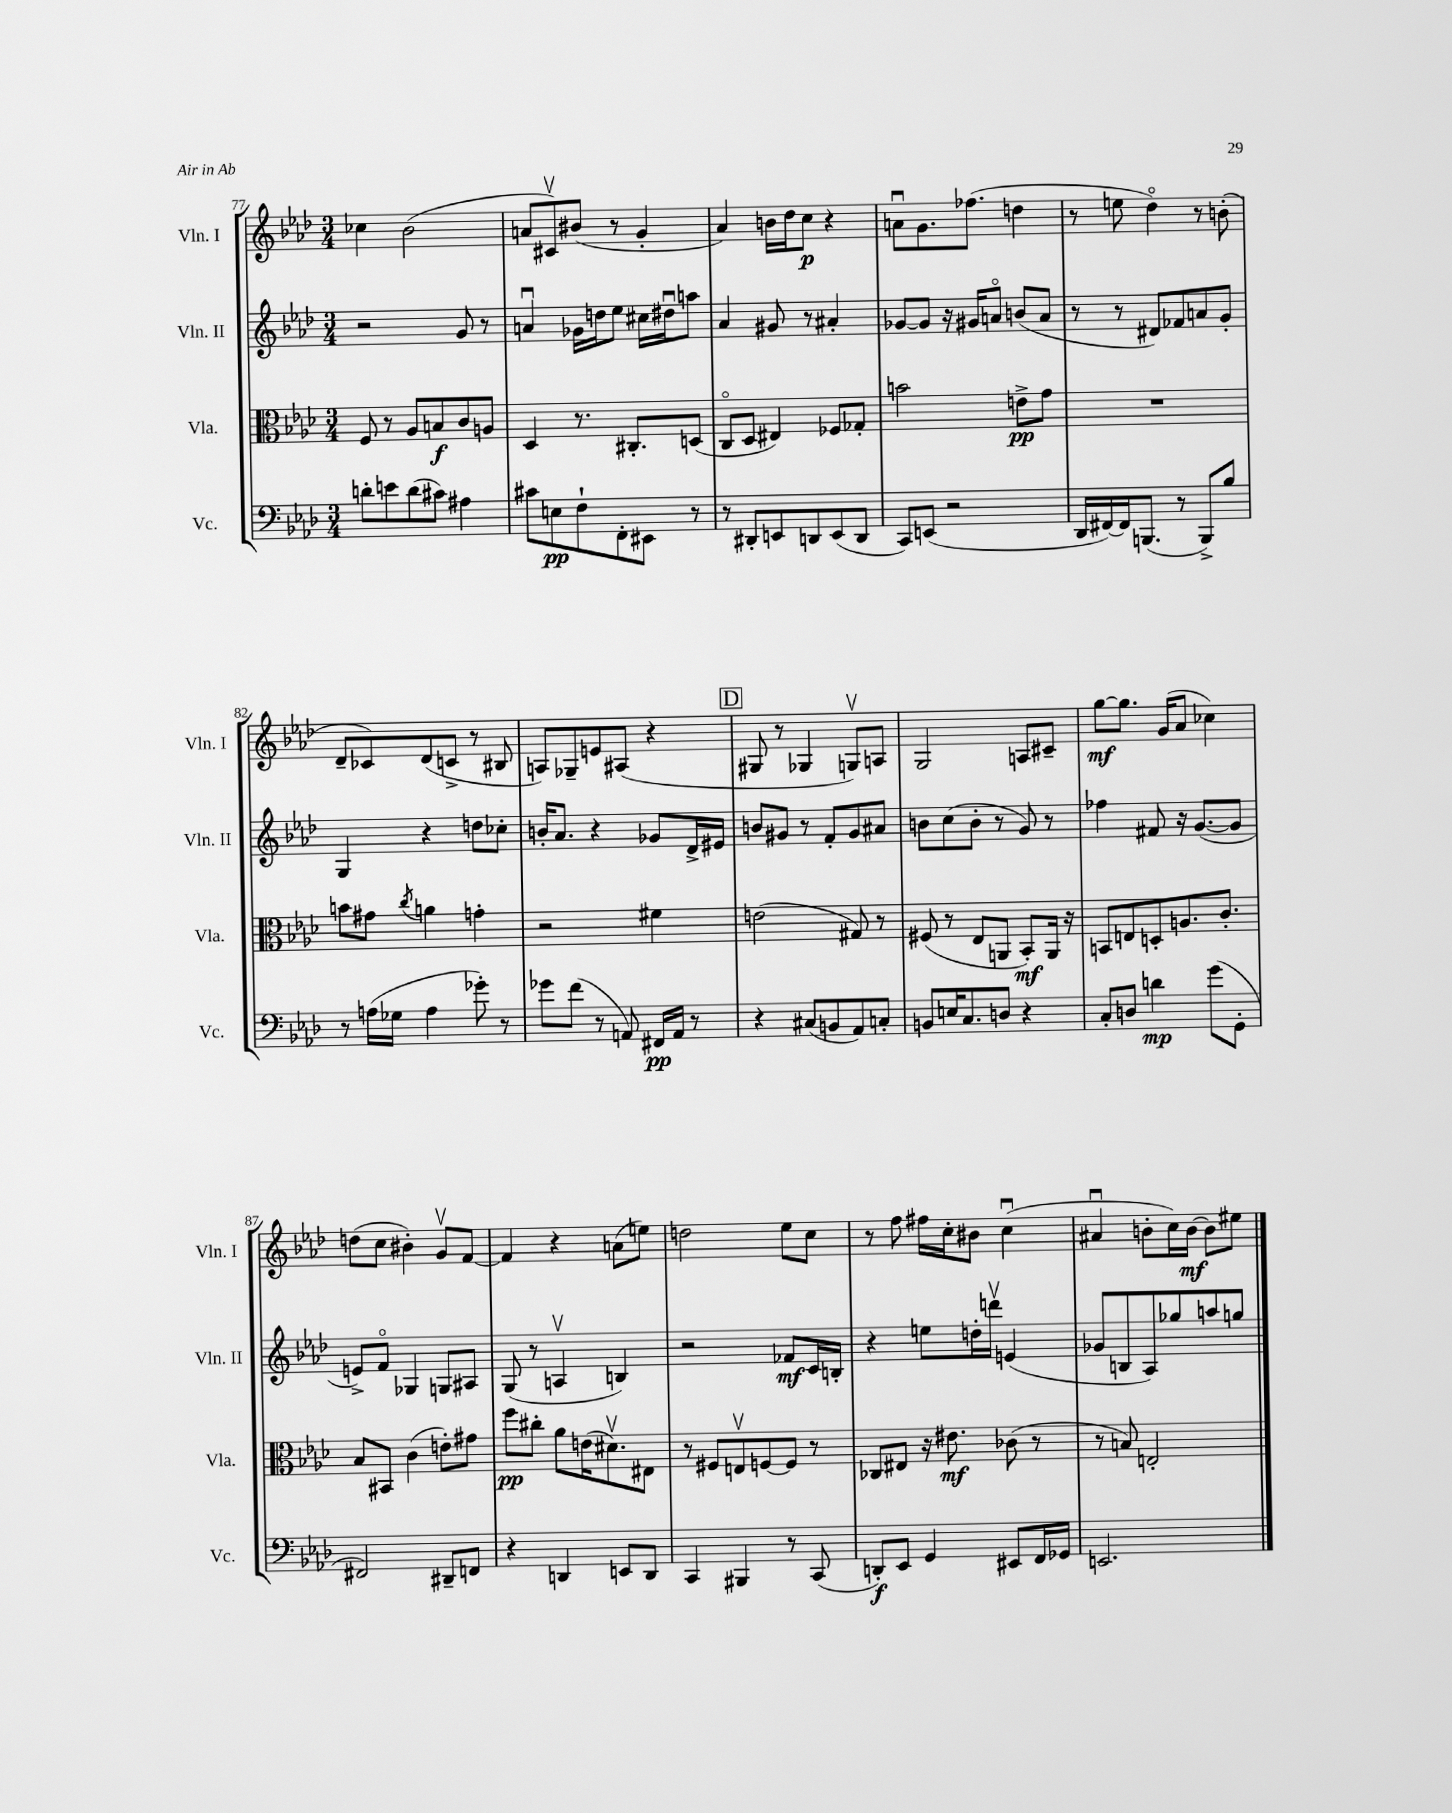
<<
\new StaffGroup <<
\new Staff = "s0" \with { instrumentName = "Vln. I" shortInstrumentName = "Vln. I" } {
    \clef treble \key aes \major \numericTimeSignature \time 3/4
    ces''4 bes'2( |
    a'8 cis'8\upbow) bis'8( r8 g'4-. |
    aes'4) b'16 des''16 c''8\p r4 |
    a'8\downbow g'8. fes''8.( d''4 |
    r8 e''8 des''4\flageolet) r8 b'8-.( |
    des'8-- ces'8) des'8( c'8-> r8 bis8 |
    a8) ges8-- e'8 ais8( r4 |
    \mark \markup { \box "D" } gis8 r8 ges4 g8\upbow) a8 |
    g2 a8 cis'8-- |
    g''8~\mf g''8. g'16( aes'8 ces''4) |
    d''8( c''8 bis'4-.) g'8\upbow f'8~ |
    f'4 r4 a'8( e''8) |
    d''2 ees''8 c''8 |
    r8 f''8 fis''16 c''16-. bis'8 c''4\downbow( |
    ais'4\downbow b'8-. c''16) b'16~\mf b'8 eis''8 \bar "|." |
}
\new Staff = "s1" \with { instrumentName = "Vln. II" shortInstrumentName = "Vln. II" } {
    \clef treble \key aes \major \numericTimeSignature \time 3/4
    r2 g'8 r8 |
    a'4\downbow ges'16 d''16 ees''8 cis''16 dis''16\downbow a''8 |
    aes'4 gis'8 r8 ais'4-. |
    ges'8~ ges'8 r16 gis'16 a'8\flageolet b'8( a'8 |
    r8 r8 dis'8) fes'8 a'8 g'8-. |
    g4 r4 d''8 ces''8-. |
    b'16-. aes'8. r4 ges'8 des'16-> eis'16 |
    \mark \markup { \box "D" } b'8 gis'8 r8 f'8-. gis'8 ais'8 |
    b'8 c''8( b'8-. r8 g'8) r8 |
    fes''4 fis'8 r16 g'8.~( g'8 |
    e'8->) f'8\flageolet ges4 g8 ais8 |
    g8( r8 a4\upbow b4) |
    r2 fes'8\mf c'16 b16-. |
    r4 e''8 d''16-. d'''16\upbow e'4( |
    ges'8 b8 aes8) ges''8 a''8 g''8 \bar "|." |
}
\new Staff = "s2" \with { instrumentName = "Vla." shortInstrumentName = "Vla." } {
    \clef alto \key aes \major \numericTimeSignature \time 3/4
    f8 r8 aes8 b8\f c'8 a8 |
    des4 r8. cis8.-. d8( |
    c8\flageolet des8 eis4) fes8 ges8-. |
    b'2 e'8->\pp g'8 |
    R2. |
    b'8 gis'8 \acciaccatura { c''8 } a'4 g'4-. |
    r2 fis'4 |
    \mark \markup { \box "D" } e'2( gis8) r8 |
    fis8( r8 ees8 a,8 bes,8-.\mf) a,16 r16 |
    b,8 e8 d8-. a8. c'8.-. |
    bes8 bis,8 c'4( e'8-.) gis'8 |
    f''8\pp cis''8-. aes'8 e'16( dis'8.\upbow) eis8 |
    r8 fis8 e8\upbow f8~ f8 r8 |
    ces8 eis8 r16 eis'8.\mf ces'8( r8 |
    r8 b8) e2-. \bar "|." |
}
\new Staff = "s3" \with { instrumentName = "Vc." shortInstrumentName = "Vc." } {
    \clef bass \key aes \major \numericTimeSignature \time 3/4
    d'8-. e'8 d'8( cis'8) ais4 |
    cis'8 e8\pp f8-! f,8-. eis,8 r8 |
    r8 dis,8-. e,8 d,8 e,8( d,8 |
    c,8) e,8( r2 |
    des,16 fis,16~) fis,16 b,,8.( r8 b,,8->) bes8 |
    r8 a16( ges16 a4 ges'8-.) r8 |
    ges'8 f'8( r8 a,8) fis,16\pp a,16 r8 |
    \mark \markup { \box "D" } r4 cis8( b,8 aes,8) c8-. |
    b,8 e16 c8. d8 r4 |
    c8-. d8 d'4\mp g'8( g,8-. |
    fis,2) dis,8-- f,8 |
    r4 d,4 e,8 d,8 |
    c,4 bis,,4 r8 c,8( |
    d,8-.\f) ees,8 g,4 eis,8 f,16 ges,16 |
    e,2. \bar "|." |
}
>>
>>
\layout { \context { \Score currentBarNumber = #77 } }
